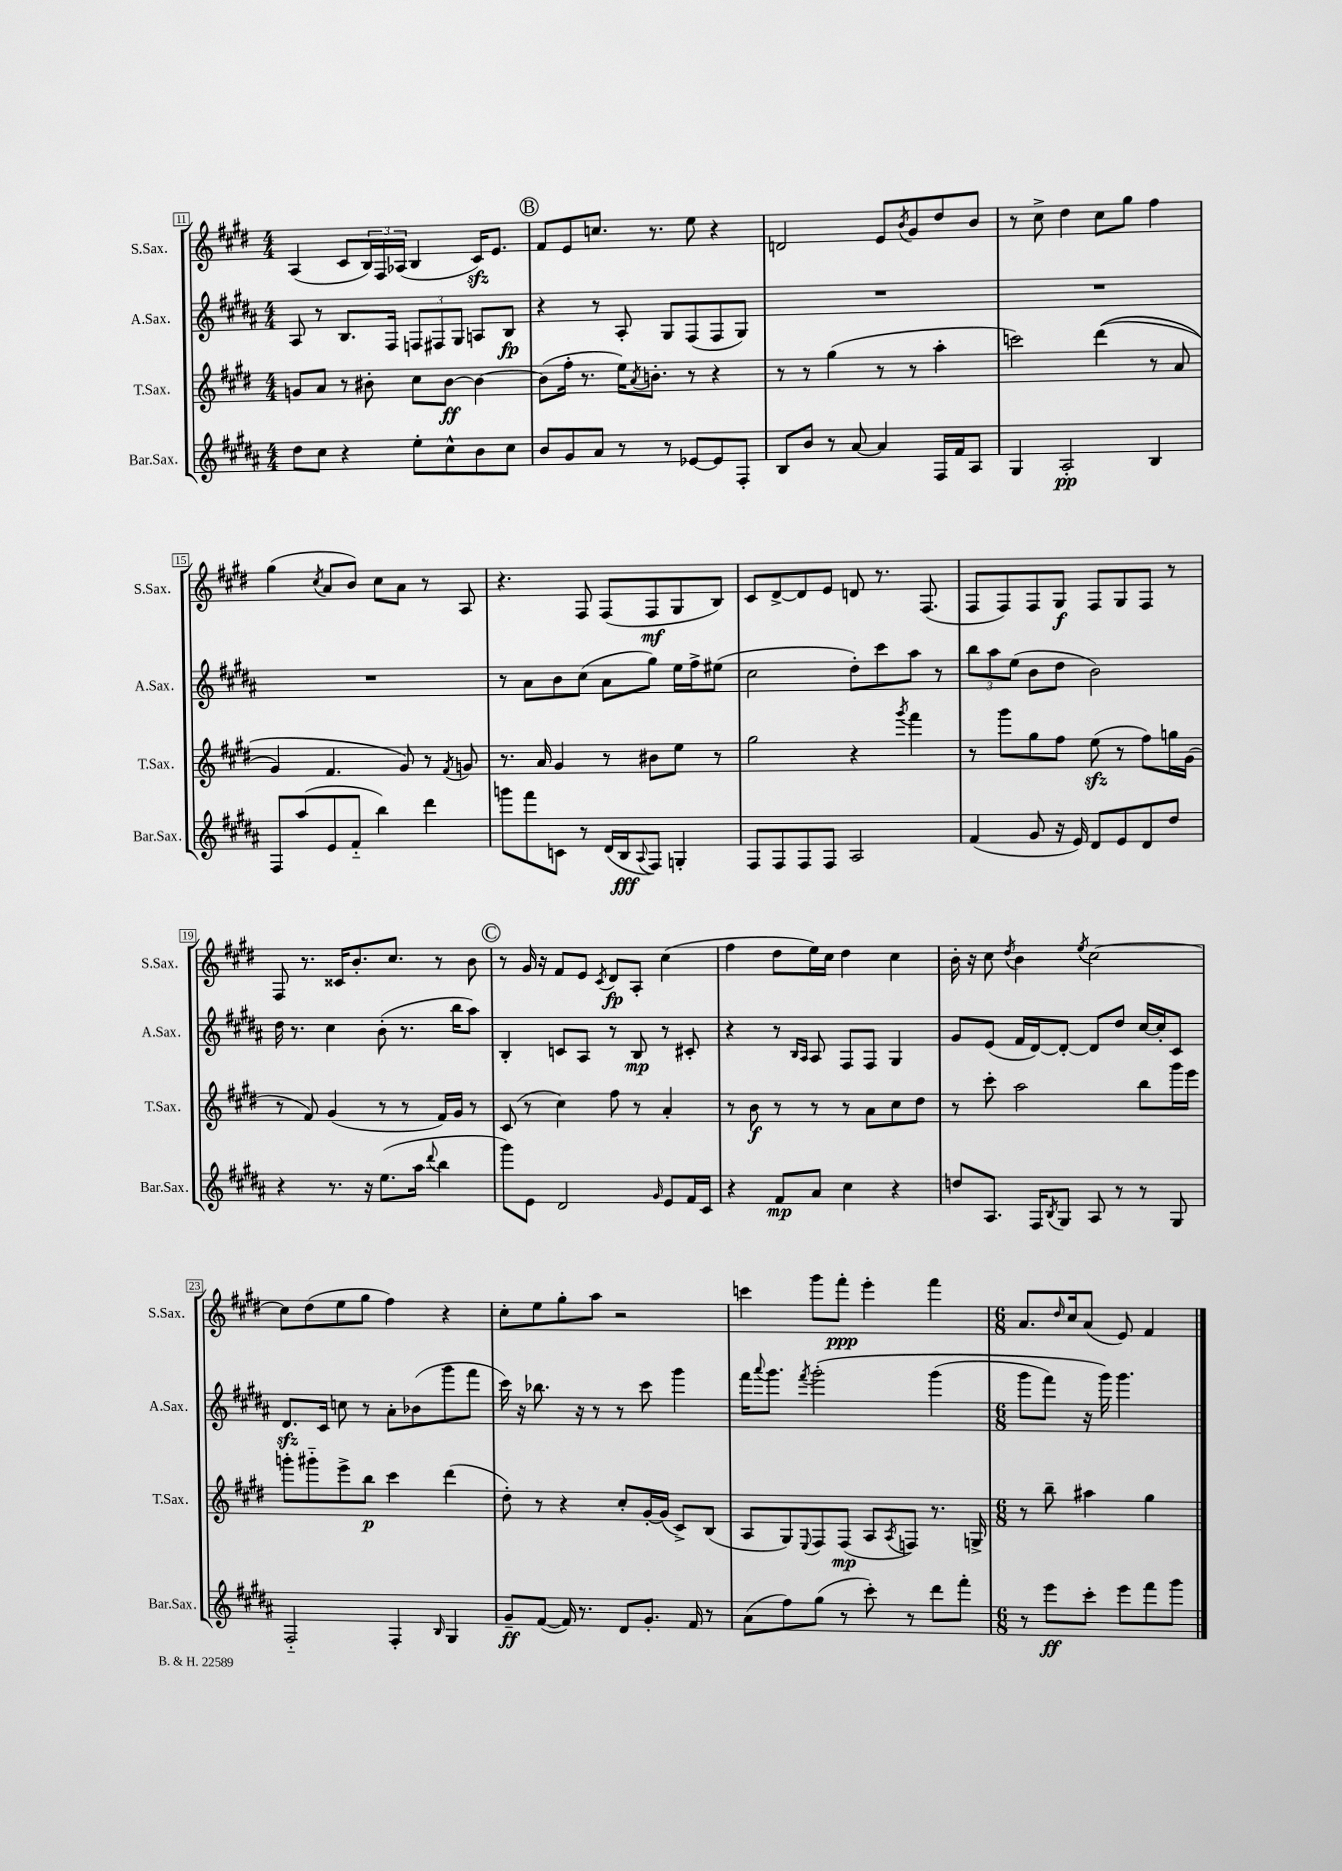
<<
\new StaffGroup <<
\new Staff = "s0" \with { instrumentName = "S.Sax." shortInstrumentName = "S.Sax." } {
    \clef treble \key e \major \numericTimeSignature \time 4/4
    a4( cis'8 \tuplet 3/2 { b16) fis16 aes16( } b4 cis'16\sfz) e'8. |
    \mark \markup { \circle "B" } fis'8 e'8 c''8. r8. e''8 r4 |
    d'2 e'8 \acciaccatura { b'8 } gis'8 dis''8 b'8 |
    r8 cis''8-> dis''4 cis''8 gis''8 fis''4 |
    gis''4( \acciaccatura { cis''8 } a'8 b'8) cis''8 a'8 r8 a8 |
    r4. fis8 fis8( fis8\mf gis8 b8) |
    cis'8 dis'8~-> dis'8 e'8 d'8 r8. fis8.( |
    fis8 fis8) fis8 gis8\f fis8 gis8 fis8 r8 |
    fis8 r8. cisis'16 b'8.-. cis''8. r8 b'8 |
    \mark \markup { \circle "C" } r8 gis'16 r16 fis'8 e'8 \acciaccatura { cis'8 } dis'8\fp a8-. cis''4( |
    fis''4 dis''8 e''16) cis''16 dis''4 cis''4 |
    b'16-. r16 cis''8 \acciaccatura { dis''8 } b'4 \acciaccatura { e''8 } cis''2~ |
    cis''8 dis''8( e''8 gis''8 fis''4) r4 |
    cis''8-. e''8 gis''8-. a''8 r2 |
    c'''4 gis'''8 fis'''8-.\ppp e'''4-. fis'''4 |
    \numericTimeSignature \time 6/8 a'8. \grace { dis''16 } cis''16 a'8( e'8) fis'4 \bar "|." |
}
\new Staff = "s1" \with { instrumentName = "A.Sax." shortInstrumentName = "A.Sax." } {
    \clef treble \key b \major \numericTimeSignature \time 4/4
    ais8 r8 b8. fis16 \tuplet 3/2 { f8 fis8 gis8 } a8 b8\fp |
    \mark \markup { \circle "B" } r4 r8 ais8-. gis8 fis8( fis8 gis8) |
    R1 |
    R1 |
    R1 |
    r8 ais'8 b'8 cis''8( ais'8 gis''8) e''16 fis''16-> eis''8( |
    cis''2 dis''8-.) cis'''8 ais''8 r8 |
    \tuplet 3/2 { b''8 ais''8 e''8( } b'8 dis''8 b'2) |
    dis''16 r8. cis''4 b'8-.( r8. b''16 ais''8) |
    \mark \markup { \circle "C" } b4-. c'8 ais8 r8 b8\mp r8 cis'8-. |
    r4 r8 \grace { b16 ais16 } ais8 fis8 fis8 gis4 |
    gis'8 e'8( fis'16 dis'16~) dis'8~-. dis'8 dis''8 cis''16~ cis''16-. cis'8 |
    dis'8.\sfz cis'16 c''8 r8 ais'8-. bes'8( gis'''8 fis'''8 |
    cis'''16) r16 bes''8. r16 r8 r8 cis'''8 gis'''4 |
    fis'''16 \appoggiatura { ais'''8 } gis'''8. \acciaccatura { fis'''8 } gis'''2-.\( gis'''4( |
    \numericTimeSignature \time 6/8 gis'''8 fis'''8) r16 gis'''16\) gis'''4. \bar "|." |
}
\new Staff = "s2" \with { instrumentName = "T.Sax." shortInstrumentName = "T.Sax." } {
    \clef treble \key e \major \numericTimeSignature \time 4/4
    g'8 a'8 r8 bis'8-. cis''8 bis'8~\ff bis'4~ |
    \mark \markup { \circle "B" } bis'8( fis''16-. r8. e''16) \acciaccatura { a'8 } b'8.-. r8 r4 |
    r8 r8 gis''4( r8 r8 a''4-. |
    c'''2) dis'''4(\( r8 a'8 |
    gis'4) fis'4. gis'8\) r8 \acciaccatura { fis'8 } g'8 |
    r8. a'16 gis'4 r8 bis'8 e''8 r8 |
    gis''2 r4 \acciaccatura { gis'''8 } fis'''4 |
    r8 gis'''8 gis''8 fis''8 e''8\sfz( r8 fis''8) g''16 gis'16( |
    r8 fis'8) gis'4( r8 r8 fis'16) gis'16 r8 |
    \mark \markup { \circle "C" } cis'8( r8 cis''4) fis''8 r8 a'4-. |
    r8 b'8\f r8 r8 r8 a'8 cis''8 dis''8 |
    r8 cis'''8-. a''2 b''8 gis'''16 e'''16 |
    g'''8-. gis'''8-_ e'''8-> b''8\p cis'''4 dis'''4( |
    dis''8-.) r8 r4 cis''8-. gis'16~-. gis'16( cis'8->) b8( |
    a8 gis8) \appoggiatura { e8 } fis8 fis8\mp( a8 \acciaccatura { a8 } f8) r8. g16-> |
    \numericTimeSignature \time 6/8 r8 b''8-- ais''4 gis''4 \bar "|." |
}
\new Staff = "s3" \with { instrumentName = "Bar.Sax." shortInstrumentName = "Bar.Sax." } {
    \clef treble \key b \major \numericTimeSignature \time 4/4
    dis''8 cis''8 r4 e''8-. cis''8-^ b'8 cis''8 |
    \mark \markup { \circle "B" } b'8 gis'8 ais'8 r8 r8 ees'8~ ees'8 fis8-. |
    b8 b'8 r8 ais'8~ ais'4 fis16 fis'16 ais8 |
    gis4 ais2-.\pp b4 |
    fis8 ais''8( e'8 fis'8-_ b''4) dis'''4 |
    g'''8 fis'''8 c'8 r8 dis'16( b16\fff \appoggiatura { ais8 } fis8) g4-. |
    fis8 fis8 fis8 fis8 ais2 |
    fis'4( gis'8 r16 e'16) dis'8 e'8 dis'8 dis''8 |
    r4 r8. r16 e''8.( ais''16 \appoggiatura { dis'''8 } b''4 |
    \mark \markup { \circle "C" } gis'''8) e'8 dis'2 \grace { gis'16 } e'8 fis'16 cis'16 |
    r4 fis'8\mp ais'8 cis''4 r4 |
    d''8 ais8. fis16 \acciaccatura { b8 } gis8 ais8 r8 r8 gis8 |
    fis2-_ fis4-. \grace { b16 } gis4 |
    gis'8--\ff fis'8~( fis'16) r8. dis'8 gis'8.-. fis'16 r8 |
    ais'8( fis''8) gis''8( r8 cis'''8-.) r8 dis'''8 fis'''8-. |
    \numericTimeSignature \time 6/8 r8 e'''8\ff cis'''8-. e'''8 fis'''8 gis'''8 \bar "|." |
}
>>
>>
\layout { \context { \Score currentBarNumber = #11 \override BarNumber.stencil = #(make-stencil-boxer 0.1 0.3 ly:text-interface::print) } }
